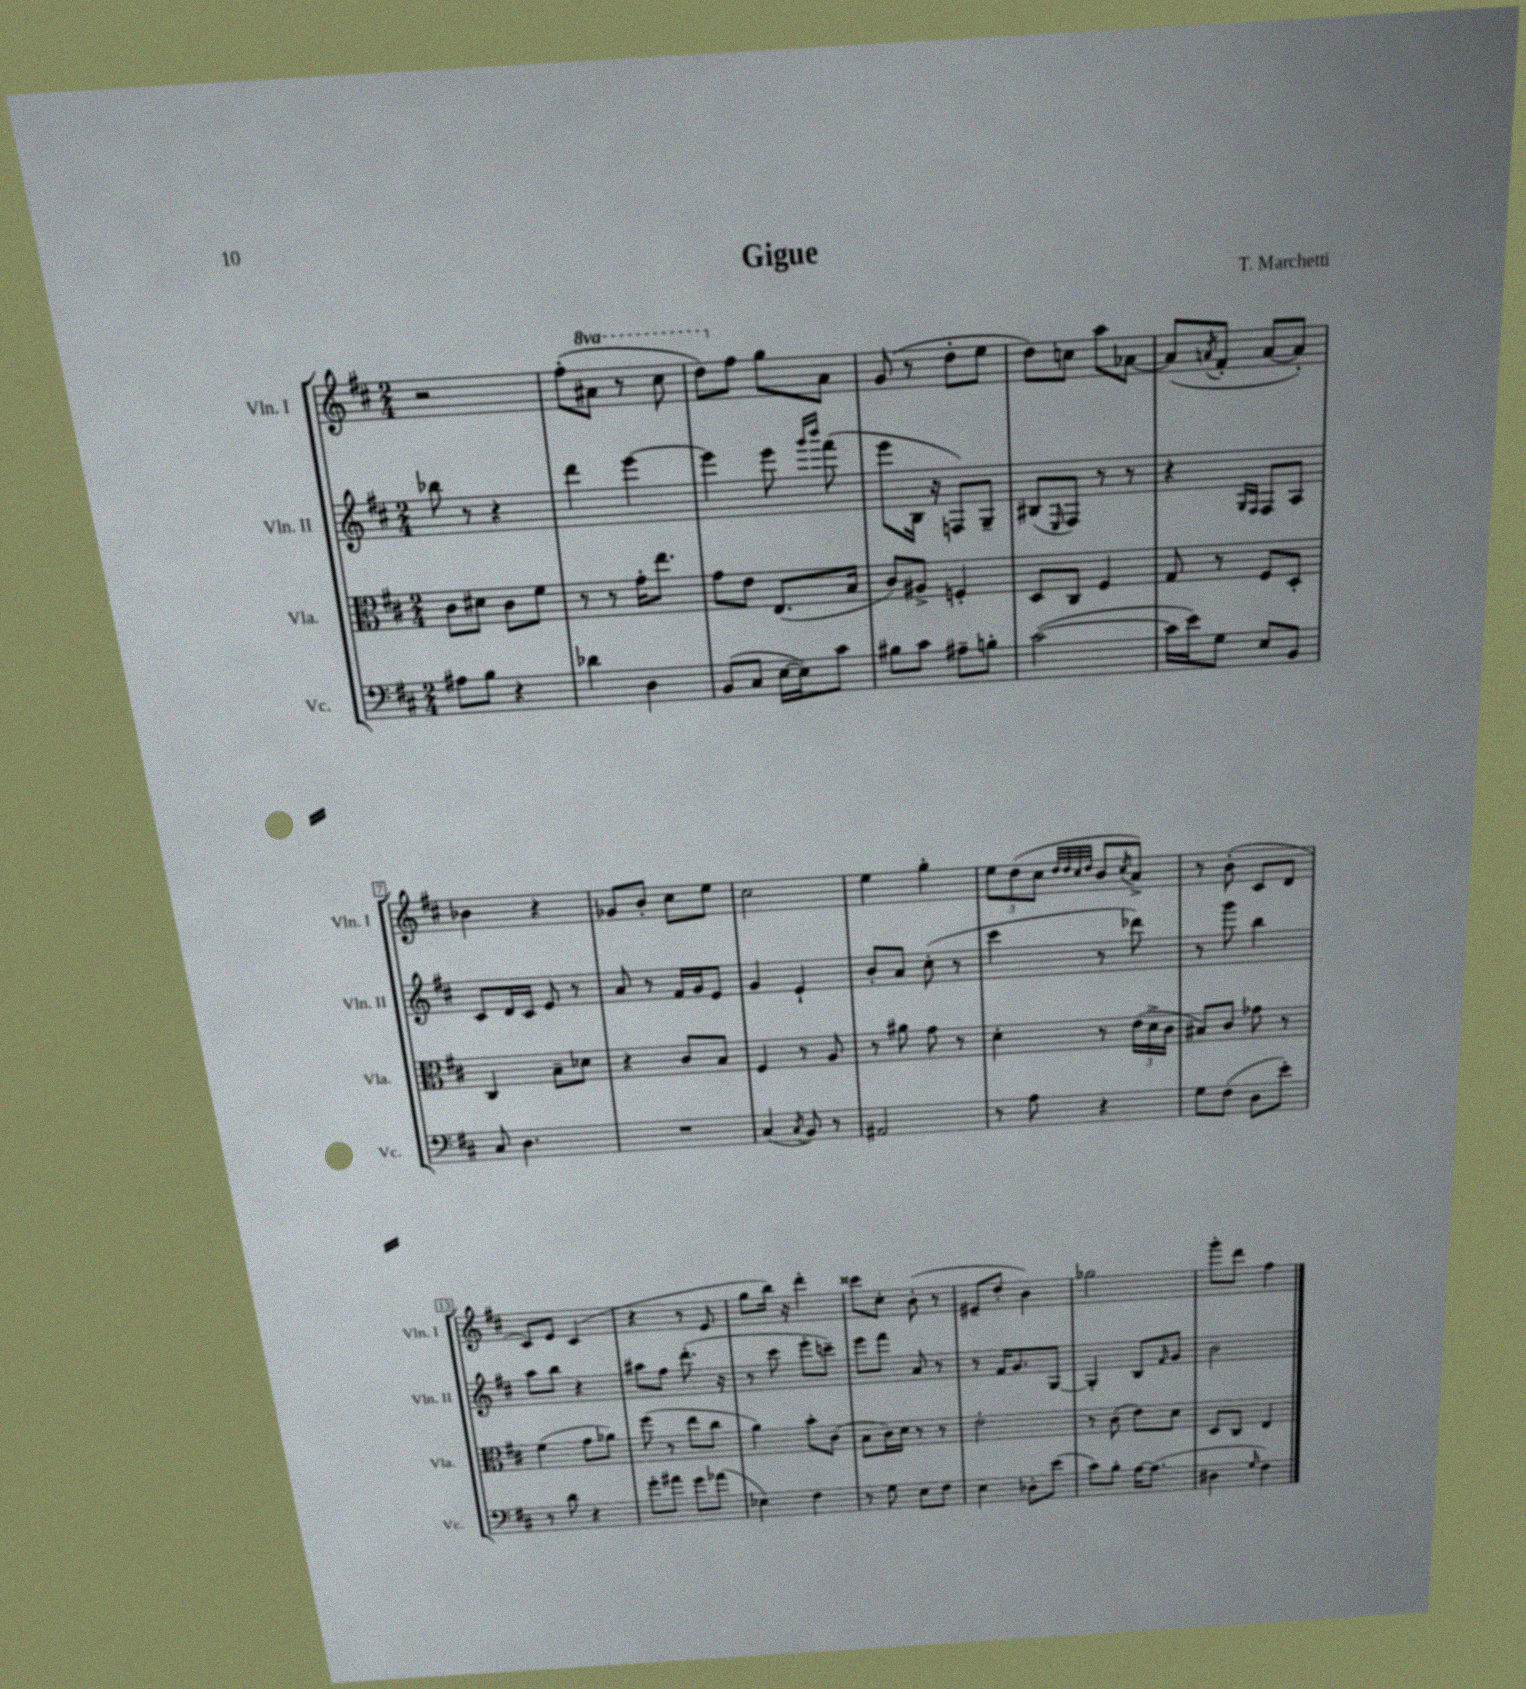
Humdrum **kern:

**kern	**kern	**kern	**kern
*part4	*part3	*part2	*part1
*staff4	*staff3	*staff2	*staff1
*I"Vc.	*I"Vla.	*I"Vln. II	*I"Vln. I
*I'Vc.	*I'Vla.	*I'Vln. II	*I'Vln. I
*clefF4	*clefC3	*clefG2	*clefG2
*k[f#c#]	*k[f#c#]	*k[f#c#]	*k[f#c#]
*M2/4	*M2/4	*M2/4	*M2/4
=1	=1	=1	=1
8A#X\L	8c#\L	8bb-X\	2r
8B\J	8d#X\J	8r	.
4r	8c#\L	4r	.
.	8f#\J	.	.
=2	=2	=2	=2
4d-X\	8r	4ddd\	(8ff#'\L
*	*	*	*8va
.	8r	.	8aa#X\J
4D\	16g'\KL	[4eee\	8r
.	8.ee\J	.	.
.	.	.	8ccc#\
=3	=3	=3	=3
(8BB/L	8g\L	4eee\]	8ddd\L)
*	*	*	*X8va
8C#/J	8e\J	.	8ff#\J
[16E\LL	(8.E/L	8eee\	8gg\L
16E\J])	.	.	.
.	.	16qqggg/LL	.
.	.	16qqbbb/JJ	.
8c#\J	.	(8fff#\	8a\J
.	16B/Jk	.	.
=4	=4	=4	=4
8B#X\L	8c#/L)	8eee\L	(8g/
8c#\J	8A#X^/J	16B\Jk	8r
.	.	16r	.
8A#X~\L	4Fn'/	8Fn/L)	8dd'\L
8Bn'\J	.	8G~/J	8ee\J
=5	=5	=5	=5
([2c#\	8D/L	(8B#X/L	8dd\L)
.	.	16qqE/	.
.	8C#/J	8F#/J)	8ccn\J
.	4F#/	8r	8aa\L
.	.	8r	[8a-X\J
=6	=6	=6	=6
16c#\LL]	8G/	4r	(8a-/L]
16e\J)	.	.	.
.	.	.	8qan/
8G\J	8r	.	8f#'/J
.	.	16qqG/LL	.
.	.	16qqF#/JJ	.
8E/L	8F#/L	8F#/L	[8a/L
8BB/J	8D'/J	8A/J	8a'/J])
!!LO:LB:g=z
=7	=7	=7	=7
8C#/	4C#/	8c#/L	4b-X\
4.D\	.	16d/L	.
.	.	16c#/JJ	.
.	8B~\L	8e/	4r
.	8d-X\J	8r	.
=8	=8	=8	=8
2r	4r	8a/	8g-X/L
.	.	8r	8b'/J
.	8c#/L	16f#/LL	8cc#\L
.	.	16g/J	.
.	8B/J	8e/J	8ee\J
=9	=9	=9	=9
(4C#/	4F#/	4g/	2cc#\
8qC#/	.	.	.
8BB/)	8r	4e`/	.
8r	8A/	.	.
=10	=10	=10	=10
2AA#X/	8r	8b'/L	4ee\
.	8a#X\	8a/J	.
.	8g\	(8cc#'\	4gg'\
.	8r	8r	.
=11	=11	=11	=11
8r	4d'\	4ccc#\	12ee\L
.	.	.	(12dd\
8A\	.	.	.
.	.	.	12cc#\J
.	.	.	32qqdd/LLL
.	.	.	32qqdd/
.	.	.	32qqcc#/
.	.	.	32qqdd/JJJ
4r	8r	8r	8b/L
.	.	.	8qcc#/
.	(24e\LL	8ddd-X\)	8a^/J)
.	24d^\	.	.
.	24c#\JJ	.	.
=12	=12	=12	=12
8G\L	8B#X/L)	8r	8r
(8F#\J	8c#/J	8ggg\	(8b'\
8D\L	8g-X\	4bb\	8c#/L
8e'\J)	8r	.	8d/J
!!LO:LB:g=z
=13	=13	=13	=13
8r	(4f#\	8aa\L	8c#/L)
8d\	.	8bb\J	8e/J
4r	8g\L	4r	(4c#/
.	8a-X\J)	.	.
=14	=14	=14	=14
8g'\L	(8ff#\	8aa#X\L	4r
8a#X\J	8r	8ff#\J	.
8g\L	8ee\L	(8.ddd'\	8r
(8a-X\J	8cc#\J	.	8e/
.	.	16r	.
=15	=15	=15	=15
4E-X\)	4a\)	8r	8gg\L
.	.	8ccc#\	16bb\Jk)
.	.	.	16r
4F#\	8b'\L	8eee'\L	4ddd'\
.	(8c#\J	8cccn~\J)	.
=16	=16	=16	=16
8r	8B\L	8eee\L	8ccc##X\L
8G\	16c#\L)	8fff#\J	8cc#'\J
.	16d\JJ	.	.
8E\L	8r	8a/	(8b'\
8F#\J	8r	8r	8r
=17	=17	=17	=17
4E\	2e'\	8r	8e#X~/L
.	.	16f#/KL	8dd'/J
.	.	8.g/	.
8D-X'\L	.	.	4b\)
(8e\J	.	[8G/J	.
=18	=18	=18	=18
8c#\L)	8r	4G'/]	2gg-X\
8B'\J	(8c#\	.	.
[16A\KL	8e\L)	8B/L	.
(8.A\J]	.	.	.
.	.	16qqf#/	.
.	8d\J	8g/J	.
=19	=19	=19	=19
4D#X\	8D/L	2b\	8ggg'\L
.	8C#/J	.	8ddd\J
16qqG/	.	.	.
4F#\)	4E/	.	4ff#\
==	==	==	==
*-	*-	*-	*-
